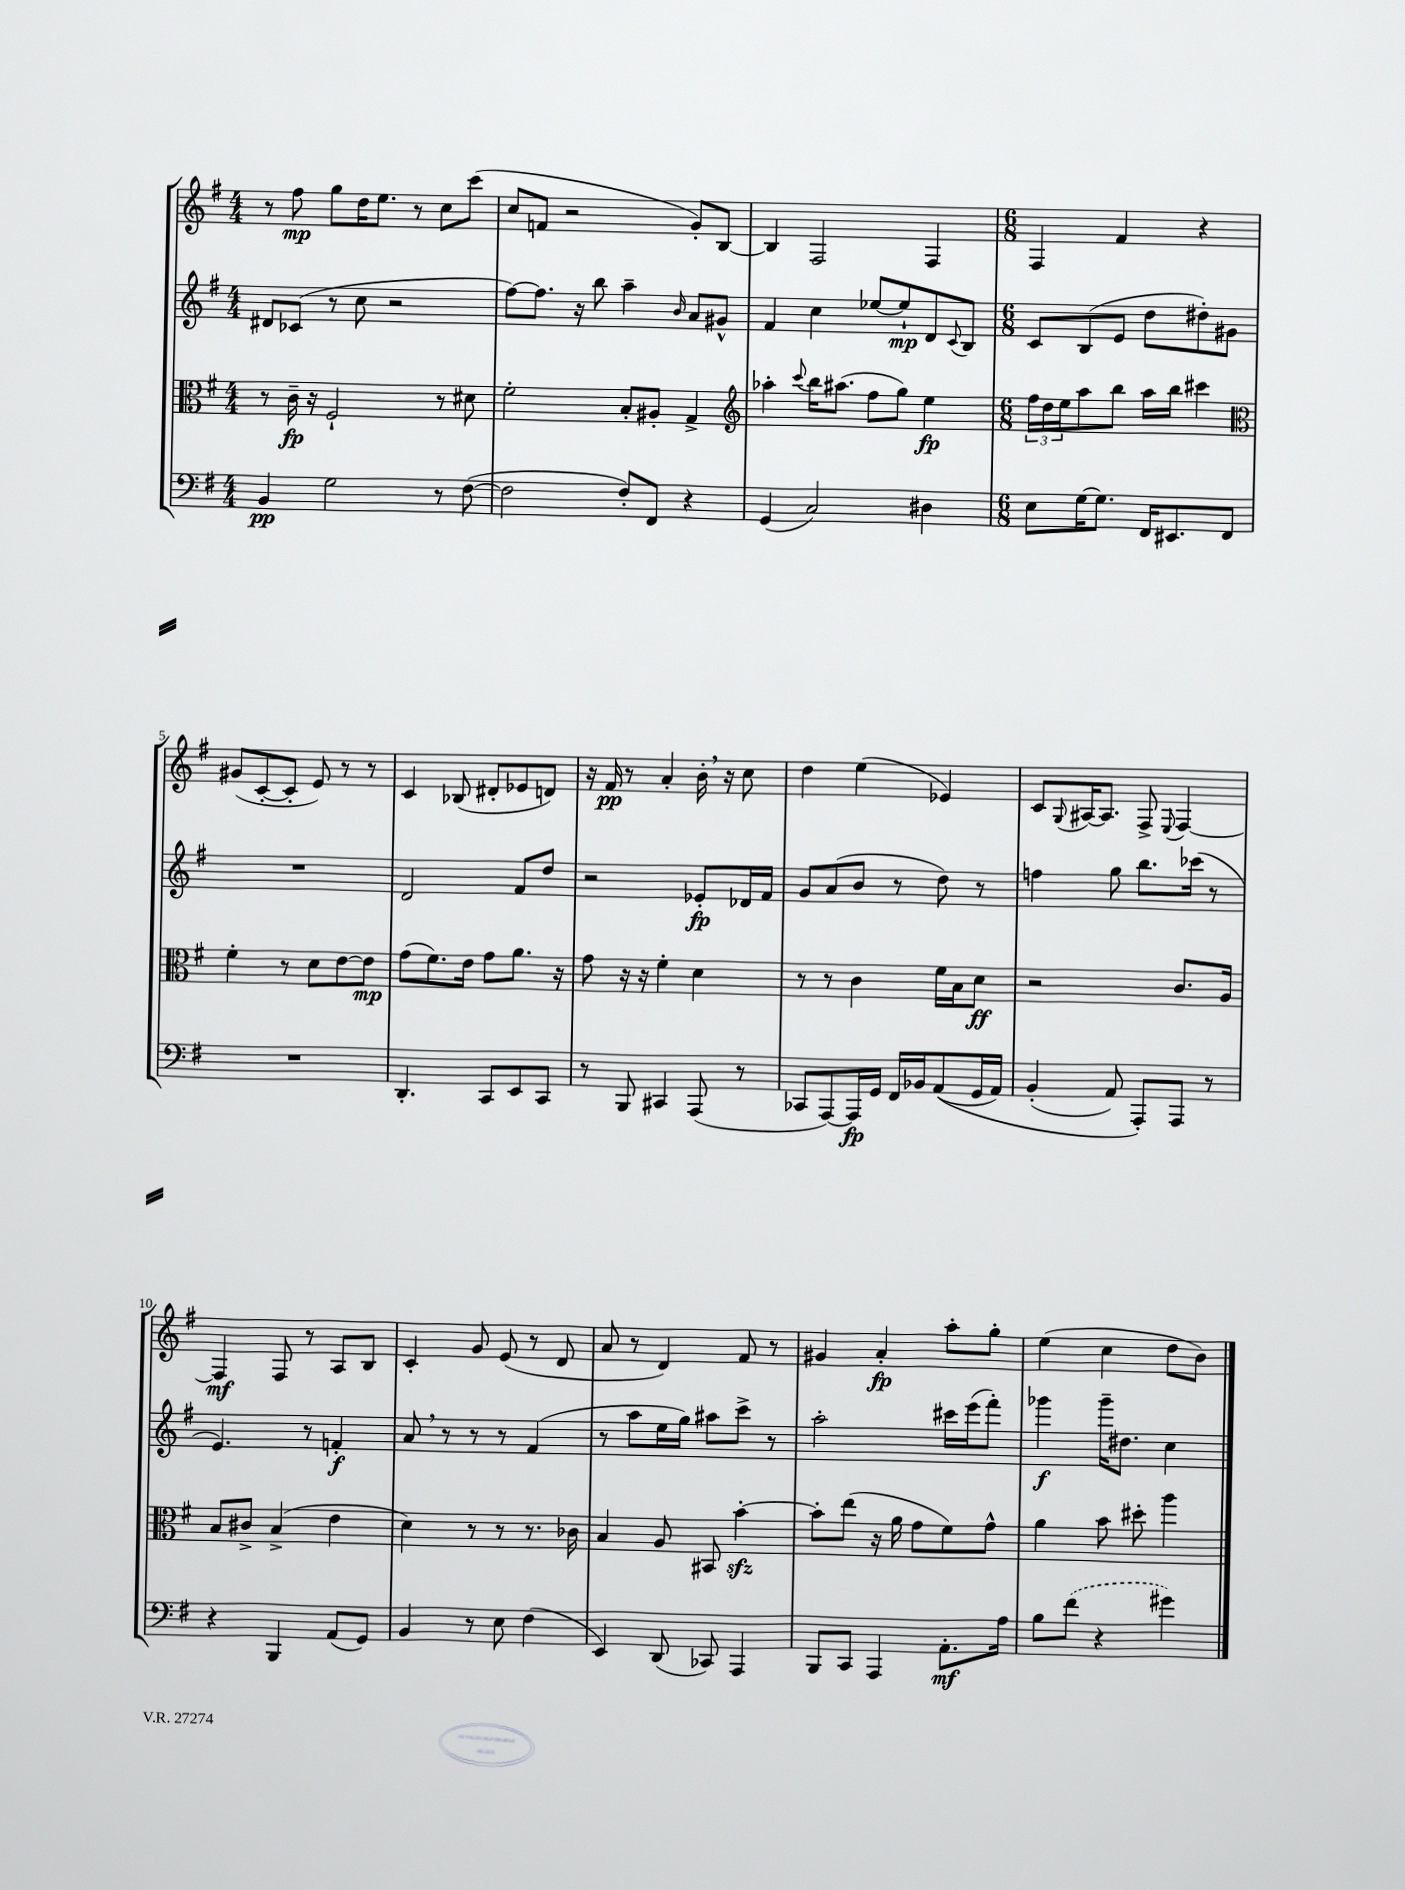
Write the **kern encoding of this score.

**kern	**dynam	**kern	**dynam	**kern	**dynam	**kern	**dynam
*part4	*part4	*part3	*part3	*part2	*part2	*part1	*part1
*staff4	*staff4	*staff3	*staff3	*staff2	*staff2	*staff1	*staff1
*clefF4	*	*clefC3	*	*clefG2	*	*clefG2	*
*k[f#]	*	*k[f#]	*	*k[f#]	*	*k[f#]	*
*M4/4	*	*M4/4	*	*M4/4	*	*M4/4	*
=1	=1	=1	=1	=1	=1	=1	=1
4BB/	pp	8r	.	8d#X/L	.	8r	.
.	.	16c~\	fp	(8c-X/J	.	8ff#\	mp
.	.	16r	.	.	.	.	.
2G\	.	2F#`/	.	8r	.	8gg\L	.
.	.	.	.	8cc\	.	16dd\K	.
.	.	.	.	.	.	8.ee\J	.
.	.	.	.	2r	.	.	.
.	.	.	.	.	.	8r	.
8r	.	8r	.	.	.	8cc\L	.
([8F#\	.	8d#X\	.	.	.	(8ccc\J	.
=2	=2	=2	=2	=2	=2	=2	=2
2F#\]	.	2f#'\	.	[8ff#\L)	.	8cc/L	.
.	.	.	.	8.ff#\J]	.	8fn/J	.
.	.	.	.	.	.	2r	.
.	.	.	.	16r	.	.	.
.	.	.	.	8bb\	.	.	.
8F#'/L)	.	8B'/L	.	4aa~\	.	.	.
8FF#/J	.	8A#X'/J	.	.	.	.	.
.	.	.	.	16qqb/	.	.	.
4r	.	4G^/	.	8a/L	.	8g'/L)	.
.	.	.	.	8g#X^^/J	.	[8B/J	.
=3	=3	=3	=3	=3	=3	=3	=3
*	*	*clefG2	*	*	*	*	*
(4GG/	.	4aa-X'\	.	4f#/	.	4B/]	.
.	.	8qqccc/	.	.	.	.	.
2C/)	.	16bb\KL	.	4cc\	.	2F#/	.
.	.	(8.aa#X\J	.	.	.	.	.
.	.	8ff#\L	.	[8ee-X/L	.	.	.
.	.	8gg\J)	.	8ee-`/]	mp	.	.
4D#X\	.	4ee\	fp	8d/	.	4F#/	.
.	.	.	.	8qqc/	.	.	.
.	.	.	.	8B/J	.	.	.
=4	=4	=4	=4	=4	=4	=4	=4
*M6/8	*	*M6/8	*	*M6/8	*	*M6/8	*
8E\L	.	24ff#\LL	.	8c/L	.	4F#/	.
.	.	24dd\	.	.	.	.	.
.	.	24ee\J	.	.	.	.	.
[16G\K	.	8aa\	.	(8B/	.	.	.
8.G\J]	.	.	.	.	.	.	.
.	.	8bb\J	.	8e/J	.	4f#/	.
16FF#/KL	.	16aa\LL	.	8dd\L	.	.	.
8.EE#X/	.	16bb\JJ	.	.	.	.	.
.	.	4ccc#X\	.	8dd#X'\)	.	4r	.
8FF#/J	.	.	.	8g#X\J	.	.	.
!!LO:LB:g=z
=5	=5	=5	=5	=5	=5	=5	=5
*	*	*clefC3	*	*	*	*	*
2.r	.	4f#'\	.	2.r	.	(8g#X/L	.
.	.	.	.	.	.	[8c'/	.
.	.	8r	.	.	.	8c'/J]	.
.	.	8d\L	.	.	.	8e/)	.
.	.	[8e\	.	.	.	8r	.
.	.	8e\J]	mp	.	.	8r	.
=6	=6	=6	=6	=6	=6	=6	=6
4.DD'/	.	(8g\L	.	2d/	.	4c/	.
.	.	8.f#\)	.	.	.	.	.
.	.	.	.	.	.	(8B-X/	.
.	.	16e\Jk	.	.	.	.	.
8CC/L	.	8g\L	.	.	.	8d#X'/L	.
8EE/	.	8.a\J	.	8f#/L	.	8e-X/	.
8CC/J	.	.	.	8dd/J	.	8dn/J)	.
.	.	16r	.	.	.	.	.
=7	=7	=7	=7	=7	=7	=7	=7
8r	.	8g\	.	2r	.	16r	.
.	.	.	.	.	.	16f#/	pp
8BBB/	.	16r	.	.	.	8r	.
.	.	16r	.	.	.	.	.
4CC#X/	.	4f#'\	.	.	.	4a'/	.
(8AAA/	.	4d\	.	8e-X'/L	fp	16b',\	.
.	.	.	.	.	.	16r	.
8r	.	.	.	16d-X/L	.	8cc\	.
.	.	.	.	16f#/JJ	.	.	.
=8	=8	=8	=8	=8	=8	=8	=8
8CC-X/L	.	8r	.	8g/L	.	4dd\	.
[8AAA/)	.	8r	.	(8a/	.	.	.
16AAA/L]	fp	4c\	.	8b/J	.	(4ee\	.
16GG/JJ	.	.	.	.	.	.	.
16FF#/LL	.	.	.	8r	.	.	.
16BB-X/J	.	.	.	.	.	.	.
((8AA/	.	16f#\LL	.	8dd\)	.	4e-X/)	.
.	.	16B\J	.	.	.	.	.
16GG/L	.	8d\J	ff	8r	.	.	.
16AA/JJ)	.	.	.	.	.	.	.
=9	=9	=9	=9	=9	=9	=9	=9
(4BB'/	.	2r	.	4ffn\	.	8c/L	.
.	.	.	.	.	.	8qqG/	.
.	.	.	.	.	.	[16A#X/K	.
.	.	.	.	.	.	8.A#/J]	.
8AA/)	.	.	.	8gg\	.	.	.
8AAA'/L)	.	.	.	8.bb\L	.	8F#^/	.
.	.	.	.	.	.	8qqE/	.
8AAA/J	.	8.c/L	.	.	.	[4F#/	.
.	.	.	.	(16ccc-X\Jk	.	.	.
8r	.	.	.	8r	.	.	.
.	.	16A/Jk	.	.	.	.	.
!!LO:LB:g=z
=10	=10	=10	=10	=10	=10	=10	=10
4r	.	8B/L	.	4.e/)	.	4F#/]	mf
.	.	8c#X^/J	.	.	.	.	.
4BBB/	.	(4B^/	.	.	.	8F#/	.
.	.	.	.	8r	.	8r	.
(8AA/L	.	4e\	.	4fn'/	f	8A/L	.
8GG/J)	.	.	.	.	.	8B/J	.
=11	=11	=11	=11	=11	=11	=11	=11
4BB/	.	4d\)	.	8a,/	.	4c'/	.
.	.	.	.	8r	.	.	.
8r	.	8r	.	8r	.	8g/	.
8E\	.	8r	.	8r	.	(8e/	.
(4F#\	.	8.r	.	(4f#/	.	8r	.
.	.	.	.	.	.	8d/	.
.	.	16c-X\	.	.	.	.	.
=12	=12	=12	=12	=12	=12	=12	=12
4EE/)	.	4B/	.	8r	.	8a/	.
.	.	.	.	8aa\L	.	8r	.
(8DD/	.	8A/	.	16ee\L	.	4d/)	.
.	.	.	.	16gg\JJ)	.	.	.
8CC-X/)	.	8BB#X/	.	8aa#X\L	.	.	.
4AAA/	.	[4bzz'\	.	8ccc^\J	.	8f#/	.
.	.	.	.	8r	.	8r	.
=13	=13	=13	=13	=13	=13	=13	=13
8BBB/L	.	8b'\L]	.	2aa'\	.	4g#X/	.
8CC/J	.	(8ee\J	.	.	.	.	.
4AAA/	.	16r	.	.	.	4a'/	fp
.	.	16a\	.	.	.	.	.
.	.	8g\L	.	.	.	.	.
8.AA'\L	mf	8f#\)	.	16ccc#X\LL	.	8aa'\L	.
.	.	.	.	(16eee\J	.	.	.
.	.	8g^^\J	.	8fff#'\J)	.	8gg'\J	.
16A\Jk	.	.	.	.	.	.	.
=14	=14	=14	=14	=14	=14	=14	=14
8B\L	.	4a\	.	4ggg-X\	f	(4ee\	.
(8f#\J	.	.	.	.	.	.	.
4r	.	8b\	.	16ggg-~\KL	.	4cc\	.
.	.	.	.	8.dd#X\J	.	.	.
.	.	8dd#X'\	.	.	.	.	.
4g#X\)	.	4aa\	.	4cc\	.	8dd\L	.
.	.	.	.	.	.	8b\J)	.
==	==	==	==	==	==	==	==
*-	*-	*-	*-	*-	*-	*-	*-
